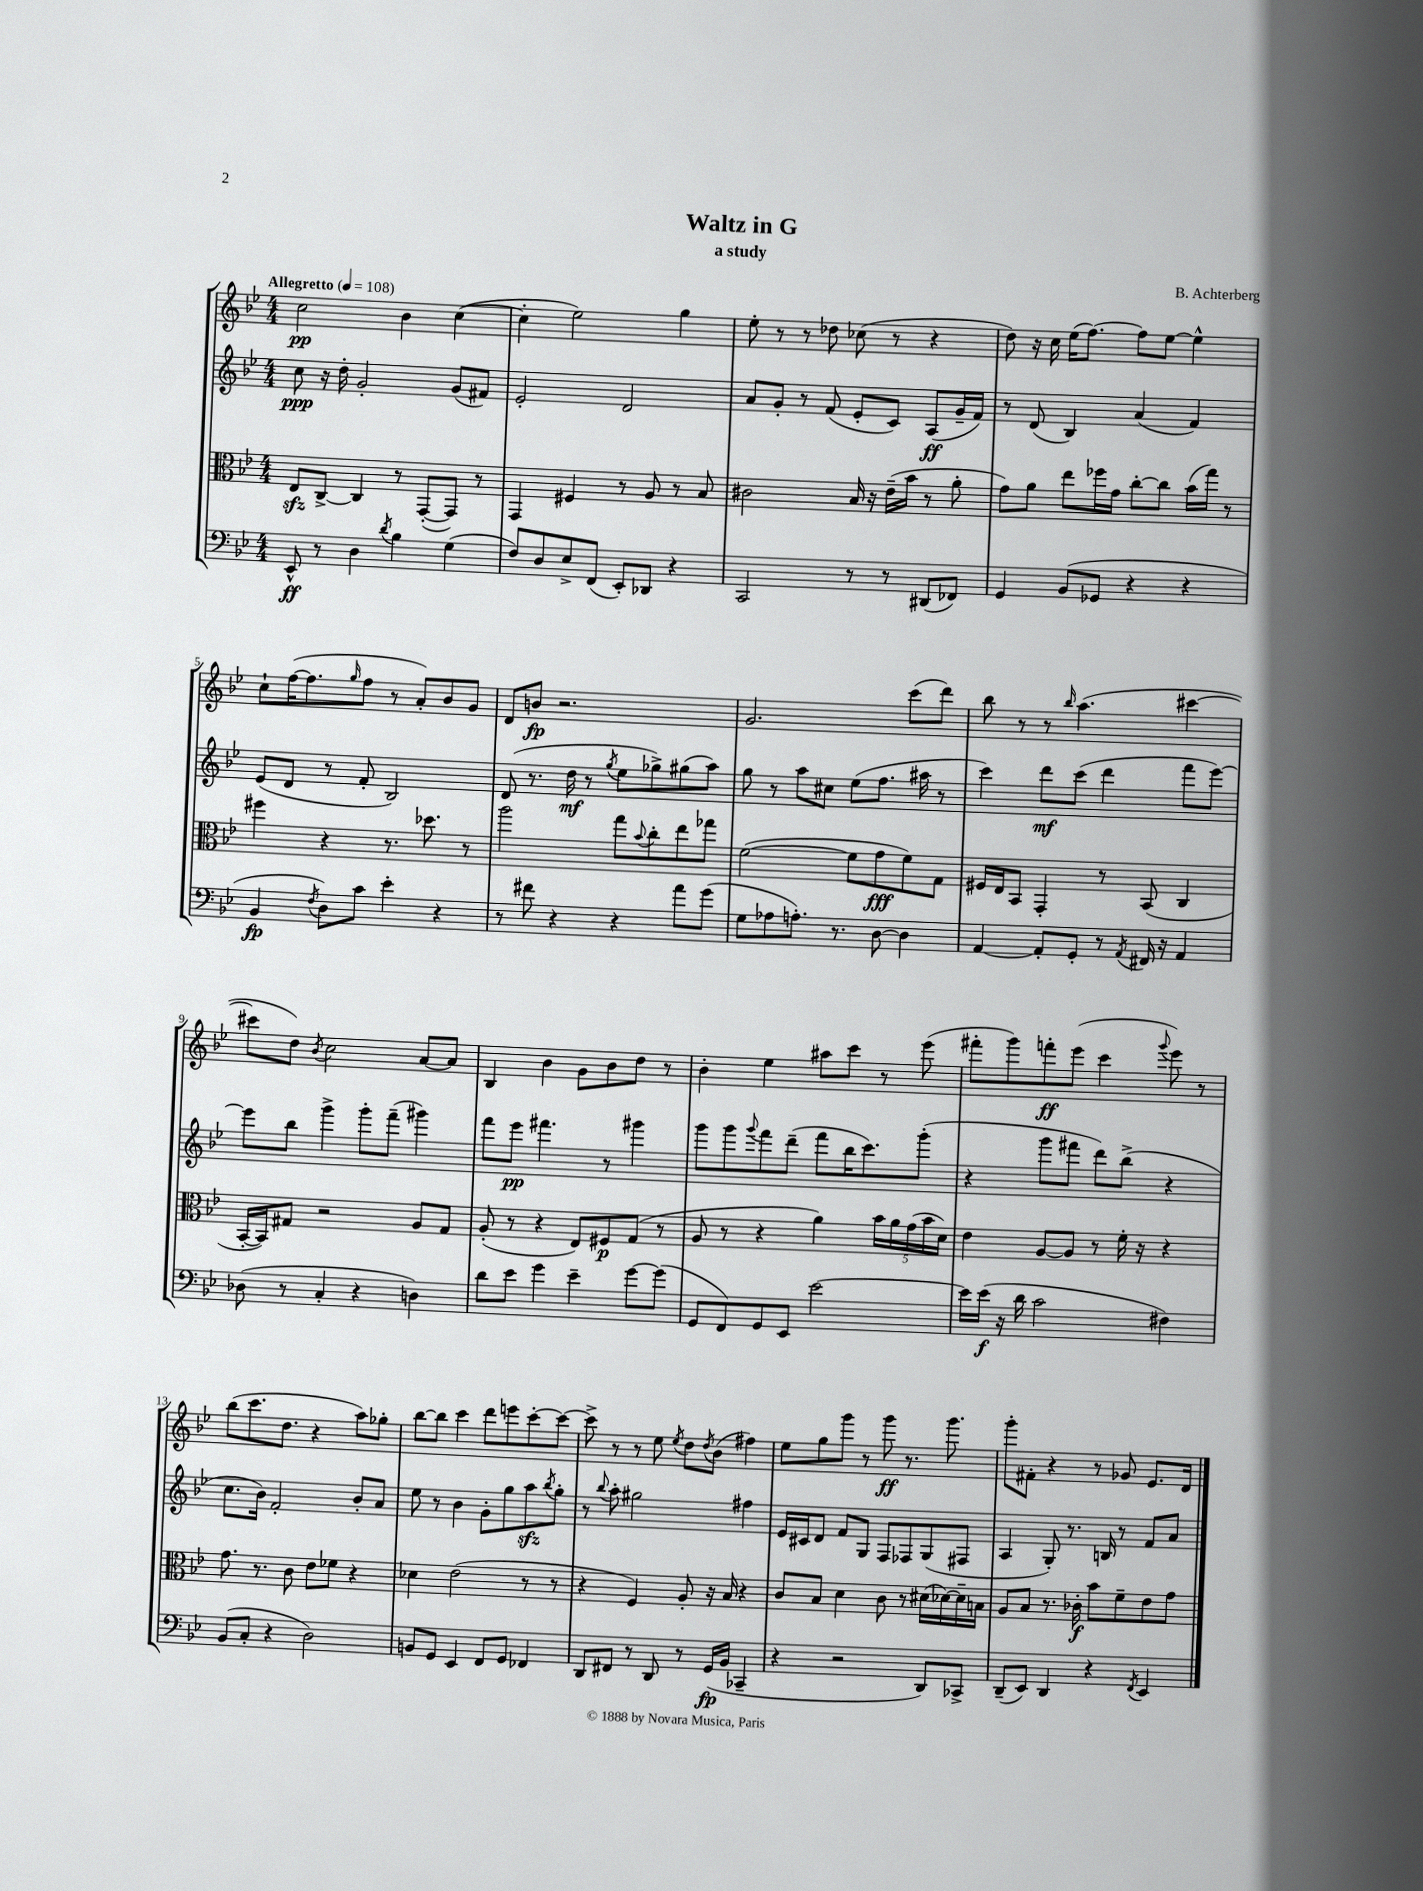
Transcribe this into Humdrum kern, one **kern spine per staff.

**kern	**kern	**kern	**kern
*staff4	*staff3	*staff2	*staff1
*clefF4	*clefC3	*clefG2	*clefG2
*k[b-e-]	*k[b-e-]	*k[b-e-]	*k[b-e-]
*M4/4	*M4/4	*M4/4	*M4/4
*MM108	*MM108	*MM108	*MM108
8EE-^^/	8E-/L	8cc\	2cc\
8r	[8C^/J	16r	.
.	.	16dd'\	.
4D\	4C/]	2g'/	.
8qd/	.	.	.
4B-\	8r	.	4b-\
.	([8GG'/L	.	.
(4G\	8GG/]J)	(8g/L	([4cc\
.	8r	8f#/J)	.
=	=	=	=
8F/L)	4GG/	2e-'/	4cc'\]
8D/	.	.	.
8E-^/	4F#/	.	2ee-\)
(8FF/J	.	.	.
8EE-'/L)	8r	2d/	.
8DD-/J	8A/	.	.
4r	8r	.	4gg\
.	8B-/	.	.
=	=	=	=
2CC/	2c#\	8a/L	8ee-'\
.	.	8g'/J	8r
.	.	8r	8r
.	.	(8f/	8dd-\
8r	16B-/	8e-'/L	(8cc-\
.	16r	.	.
8r	(16e-~\LL	8c/J)	8r
.	16b-\JJ	.	.
(8DD#/L	8r	(8A/L	4r
8FF-/J)	8a'\	16g~/L	.
.	.	16f/JJ)	.
=	=	=	=
4GG/	8g\L)	8r	8dd\)
.	8a\J	(8d/	16r
.	.	.	16cc\
(8BB-/L	8ee-\L	4B-/)	(16ee-\LK
.	.	.	[8.ff\J)
8GG-/J	16ff-\L	.	.
.	16g\JJ	.	.
4r	[8cc'\L	(4a/	8ff\]L
.	8cc\]J	.	[8ee-\J
4r	(16b-\LL	4f/)	4ee-^^\]
.	16gg\JJ)	.	.
.	8r	.	.
=	=	=	=
4BB-/	4ff#\	(8e-/L	8cc`\L
.	.	8d/J	([16ff\K
.	.	.	8.ff\]
8qF/	.	.	.
8D\L)	4r	8r	.
.	.	.	16qqgg/
8c\J	.	8f'/	8ff\J
4e-'\	8.r	2B-/)	8r
.	.	.	8a'/L)
.	8.dd-\	.	.
4r	.	.	8b-/
.	8r	.	8g/J
=	=	=	=
8r	2aa\	(8d/	8d/L
8f#\	.	8.r	8b/J
4r	.	.	2.r
.	.	16dd\	.
.	.	8r	.
.	.	8qgg/	.
4r	8gg\L	8ee-\L	.
.	8qqb-/	.	.
.	8cc'\	8gg-^\)	.
8a\L	8ee-\	(8gg#\	.
(8g\J	8gg-\J	8aa\J)	.
=	=	=	=
8G\L	([2f\	8gg\	2.g/
8A-\	.	8r	.
8.A'\J)	.	8aa\L	.
.	.	8cc#\J	.
8.r	.	.	.
.	8f\]L	(8ee-\L	.
[8D\	8g\	8.ff\J	.
4D\]	8f\)	.	(8ccc\L
.	.	16aa#\	.
.	8G\J	8r	8ddd\J)
=	=	=	=
[4AA/	16F#/LL	4ccc\)	8bb-\
.	16E-/J	.	.
.	8BB-/J	.	8r
8AA'/]L	4GG'/	8ddd\L	8r
.	.	.	16qqbb-/
8GG'/J	.	(8ccc\J	(4.aa\
8r	8r	4ddd\	.
8qAA/	.	.	.
16FF#/	(8BB-/	.	.
16r	.	.	.
4AA/	4C/	8fff\L	[4ccc#\
.	.	[8eee-\J)	.
=	=	=	=
(8D-\	[16BB-'/LL	8eee-\]L	8ccc#\]L
.	16BB-/]J)	.	.
8r	8G#/J	8bb-\J	8dd\J)
.	.	.	8qb-/
4C'/	2r	4ggg^\	2cc\
4r	.	8ggg'\L	.
.	.	(8fff~\J	.
4D\)	8A/L	4ggg#\)	[8a/L
.	8G#/J	.	8a/]J
=	=	=	=
8d\L	(8A'/	8fff\L	4B-/
8e-\J	8r	8eee-\J	.
4g\	4r	4.fff#\	4b-\
4e-~\	8E-/L)	.	8g\L
.	8F#/	8r	8b-\
[8g\L	(8G/J	4ggg#\	8dd\J
(8g\]J	8r	.	8r
=	=	=	=
8GG/L	8A/	8ggg\L	4b-'\
8FF/)	8r	8ggg\	.
.	.	8qqggg/	.
8GG/	4r	8fff\	4ee-\
8EE-/J	.	(8ddd~\J	.
[2e-\	4a\)	8fff\L	8aa#\L
.	.	16bb-\K	8ccc\J
.	.	8.ccc\)	.
.	20b-\LL	.	8r
.	20a\	.	.
.	(20g\	.	.
.	.	(8ggg'\J	(8eee-\
.	20b-\	.	.
.	20d\JJ)	.	.
=	=	=	=
16e-\]LL	4e-\	4r	8fff#'\L
(16e-\JJ	.	.	.
16r	.	.	8ggg\)
16d\	.	.	.
2c\	[8A/L	8ggg\L	8fff'\
.	8A/]J	8fff#\J	(8eee-\J
.	8r	8ddd\L)	4ccc\
.	16f'\	(8bb-^\J	.
.	16r	.	.
.	.	.	8qqggg/
4F#\)	4r	4r	8eee-\)
.	.	.	8r
=	=	=	=
(8BB-/L	8.g\	8.cc\L	(8bb-\L
8C'/J	.	.	8.ccc\
.	8.r	16b-\Jk)	.
4r	.	2f'/	.
.	.	.	8.dd\J
.	8c\	.	.
2D\)	8e-\L	.	4r
.	8f-\J	.	.
.	4r	8b-'/L	8aa\L)
.	.	8a/J	8gg-'\J
=	=	=	=
8BB/L	4d-\	8ee-\	[8bb-\L
8GG/J	.	8r	8bb-\]J
4EE-/	(2e-\	4b-\	4ccc\
8FF/L	.	8g'\L	8ddd\L
8GG/J	.	8gg\	8eee\
4FF-/	8r	8aa\	[8ccc'\
.	.	8qbb-/	.
.	8r	8gg'\J	8ccc\_J
=	=	=	=
8DD/L	4r	8r	8ccc^\]
.	.	8qqbb-/	.
8FF#/J	.	8aa'\	8r
8r	4F/)	2gg#\	8r
8DD/	.	.	8ee-\
.	.	.	8qee-/
8r	8A'/	.	8dd\L
.	.	.	8qdd/
(16GG/LL	16r	.	(8b-\J
16BB-/JJ	16B-/	.	.
4CC-~/	4r	4ff#\	4ff#\)
=	=	=	=
4r	8c/L	16e-/LL	8ee-\L
.	.	16c#/J	.
.	8B-/J	8d/J	8gg\
2r	4d\	8f/L	8ggg\J
.	.	8G/J	8r
.	8c\	8F/L	8ggg\
.	8r	8F-/	8.r
8DD/L)	(16d#\LL	(8G/	.
.	[16d-\)	.	8.ggg\
8CC-^/J	16d-~\]	8F#/J	.
.	16B\JJ	.	.
=	=	=	=
(8DD~/L	8A/L	4A/	8ggg'\L
8EE-/J)	8B-/J	.	8f#'\J
4DD/	8.r	8G'/)	4r
.	.	8.r	.
.	16c-'\	.	.
4r	8b-\L	.	8r
.	.	16B/	.
.	8f~\	8r	8g-/
8qFF/	.	.	.
4EE-/	8e-\	8f/L	8.e-/L
.	8g\J	8a/J	.
.	.	.	16d/Jk
==	==	==	==
*-	*-	*-	*-
